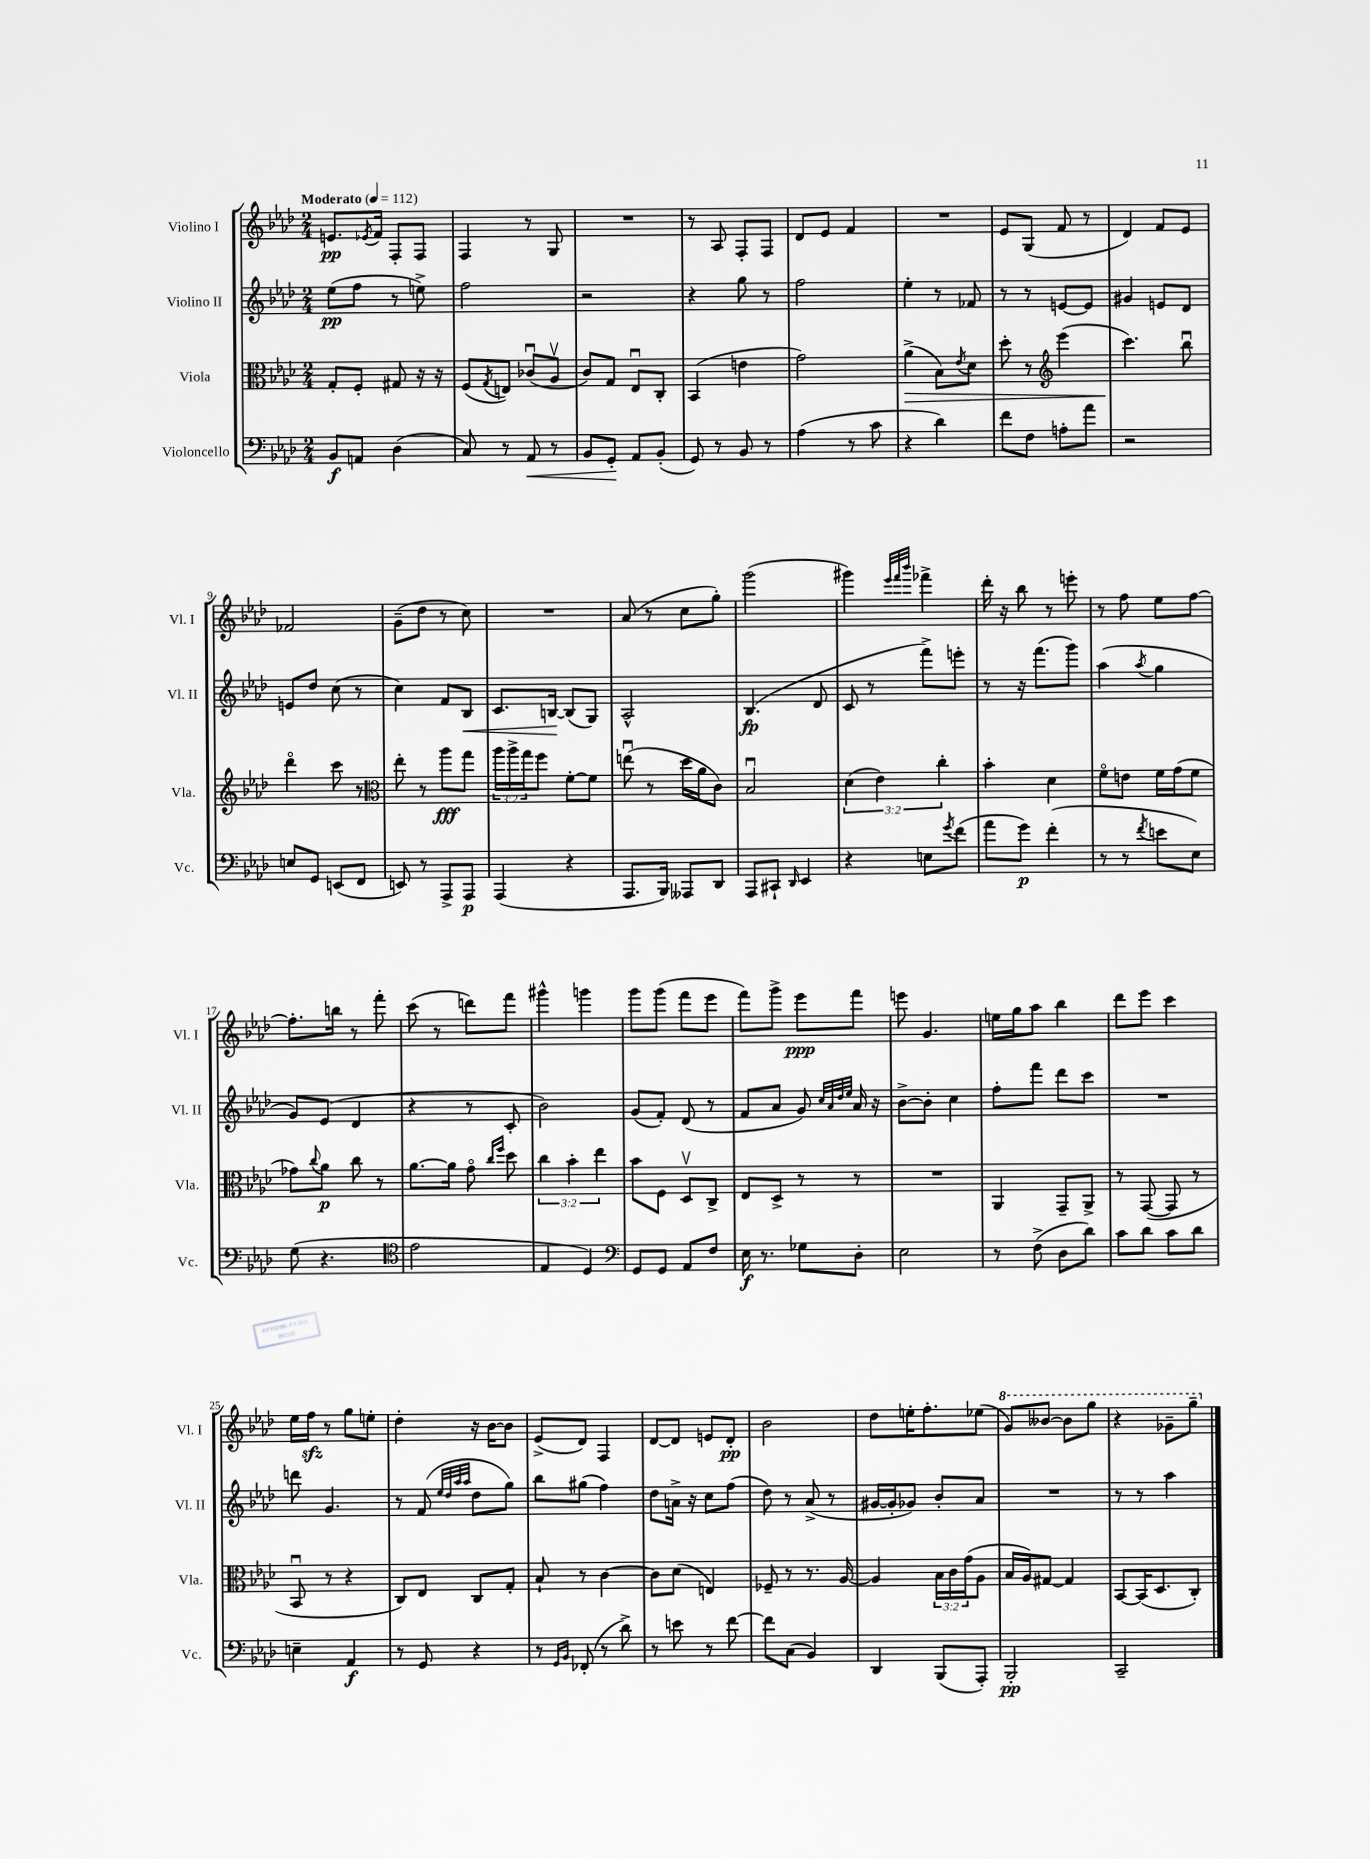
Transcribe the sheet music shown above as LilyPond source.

<<
\new StaffGroup <<
\new Staff = "s0" \with { instrumentName = "Violino I" shortInstrumentName = "Vl. I" } {
    \clef treble \key aes \major \numericTimeSignature \time 2/4 \tempo "Moderato" 4 = 112
    e'8.\pp \acciaccatura { ees'8 } f'16 f8-. f8 |
    f4 r8 g8 |
    R2 |
    r8 aes8 f8-. f8 |
    des'8 ees'8 f'4 |
    R2 |
    ees'8 g8( f'8 r8 |
    des'4) f'8 ees'8 |
    fes'2 |
    g'8--( des''8 r8 c''8) |
    R2 |
    aes'8( r8 c''8 g''8-.) |
    g'''2( |
    gis'''4) \grace { ees'''32 f'''32 bes'''32 } fes'''4-> |
    des'''16-. r16 bes''8 r8 e'''8-. |
    r8 f''8 ees''8 f''8~ |
    f''8.-. b''16 r8 f'''8-. |
    c'''8( r8 d'''8) f'''8 |
    gis'''4-^ g'''4 |
    g'''8 g'''8( f'''8 ees'''8 |
    f'''8) g'''8-> ees'''8\ppp f'''8 |
    e'''8 g'4. |
    e''16 g''16 aes''8 bes''4 |
    des'''8 ees'''8 c'''4 |
    ees''16 f''16\sfz r8 g''8 e''8-. |
    des''4-. r16 bes'16~ bes'8 |
    ees'8->( des'8) f4 |
    des'8~ des'8 e'8 des'8-.\pp |
    bes'2 |
    des''8 e''16-. f''8.-. ees''8( |
    \ottava #1 g''8) beses''8~ beses''8 g'''8 |
    r4 ges''8-- g'''8-- \ottava #0 \bar "|." |
}
\new Staff = "s1" \with { instrumentName = "Violino II" shortInstrumentName = "Vl. II" } {
    \clef treble \key aes \major \numericTimeSignature \time 2/4
    ees''8\pp( f''8 r8 e''8->) |
    f''2 |
    r2 |
    r4 g''8 r8 |
    f''2 |
    ees''4-. r8 fes'8 |
    r8 r8 e'8~ e'8 |
    gis'4 e'8 des'8 |
    e'8 des''8 c''8( r8 |
    c''4) f'8 bes8\< |
    c'8. b16~\! b8( g8) |
    aes2-^ |
    bes4.\fp( des'8 |
    c'8 r8 f'''8->) e'''8-. |
    r8 r16 f'''8.( g'''8) |
    aes''4( \acciaccatura { aes''8 } g''4 |
    g'8) ees'8( des'4 |
    r4 r8 c'8-. |
    bes'2) |
    g'8( f'8-.) des'8( r8 |
    f'8 aes'8 g'8) \grace { c''32 aes'32 des''32 ees''32 } aes'16 r16 |
    bes'8~-> bes'8-. c''4 |
    f''8-. f'''8 des'''8 c'''8 |
    R2 |
    d'''8 g'4. |
    r8 f'8( \grace { ees''32 des''32 aes''32 aes''32 } des''8 g''8) |
    bes''8 gis''8( f''4) |
    des''8 a'16-> r16 c''8 f''8( |
    des''8) r8 aes'8->( r8 |
    gis'16~ gis'16-. ges'8) bes'8-. aes'8 |
    R2 |
    r8 r8 aes''4 \bar "|." |
}
\new Staff = "s2" \with { instrumentName = "Viola" shortInstrumentName = "Vla." } {
    \clef alto \key aes \major \numericTimeSignature \time 2/4 \override Staff.TupletNumber.text = #tuplet-number::calc-fraction-text
    g8-. f8-. gis8 r16 r16 |
    f8( \acciaccatura { g8 } e8) ces'8\downbow( aes8\upbow |
    c'8) g8 ees8\downbow c8-. |
    bes,4( e'4 |
    g'2) |
    aes'4->\>( bes8) \acciaccatura { ees'8 } des'8 |
    des''8-. r8 \clef treble ees'''4( |
    c'''4.\!) bes''8\downbow |
    des'''4\flageolet c'''8 r8 |
    \clef alto ees''8-. r8 aes''8\fff g''8 |
    \tuplet 3/2 { aes''16 aes''16-> g''16 } f''8 f'8~-. f'8 |
    e''8\downbow( r8 des''16 aes'16 c'8) |
    bes2\downbow |
    \tuplet 3/2 { des'4( ees'4) c''4-. } |
    bes'4-. des'4 |
    f'8\flageolet e'8 f'16 g'16( f'8 |
    ges'8) \appoggiatura { c''8 } aes'8\p c''8 r8 |
    aes'8.~ aes'16 g'8\flageolet \grace { c''16 f''16 } des''8 |
    \tuplet 3/2 { c''4 bes'4-. ees''4 } |
    bes'8 f8 des8\upbow c8-> |
    ees8 des8-> r8 r8 |
    R2 |
    aes,4 g,8-- aes,8-> |
    r8 g,8~( g,8 r8 |
    bes,8\downbow r8 r4 |
    c8) ees8 c8 g8-. |
    bes8-! r8 c'4~ |
    c'8 des'8( e4) |
    fes8-- r8 r8. aes16~ |
    aes4 \tuplet 3/2 { bes16 c'16 g'16( } aes8 |
    bes16 aes16) gis8~ gis4 |
    bes,8~ bes,16( des8. c8-.) \bar "|." |
}
\new Staff = "s3" \with { instrumentName = "Violoncello" shortInstrumentName = "Vc." } {
    \clef bass \key aes \major \numericTimeSignature \time 2/4
    bes,8\f a,8 des4( |
    c8) r8 aes,8\< r8 |
    bes,8 g,8-.\! aes,8 bes,8-.( |
    g,8) r8 bes,8 r8 |
    aes4( r8 c'8 |
    r4 des'4) |
    f'8 f8 a8-. aes'8 |
    r2 |
    e8 g,8 e,8( f,8 |
    e,8) r8 aes,,8-> aes,,8\p |
    aes,,4( r4 |
    aes,,8. bes,,16) aeses,,8 des,8 |
    aes,,8 cis,8-! \grace { des,16 } ees,4 |
    r4 e8 \acciaccatura { g'8 } f'8( |
    aes'8 g'8\p) f'4-.( |
    r8 r8 \acciaccatura { f'8 } e'8 ees8) |
    g8( r4. |
    \clef tenor ees'2 |
    ees4 des4) |
    \clef bass g,8 g,8 aes,8 f8 |
    ees16\f r8. ges8 des8-. |
    ees2 |
    r8 f8->( des8 des'8) |
    c'8 des'8 c'8 des'8 |
    e4-- aes,4\f |
    r8 g,8 r4 |
    r8 \grace { g,16 bes,16 } fes,8-.( r8 des'8->) |
    r8 e'8 r8 f'8~ |
    f'8 c8( bes,4) |
    des,4 bes,,8( aes,,8-.) |
    bes,,2-.\pp |
    c,2-- \bar "|." |
}
>>
>>
